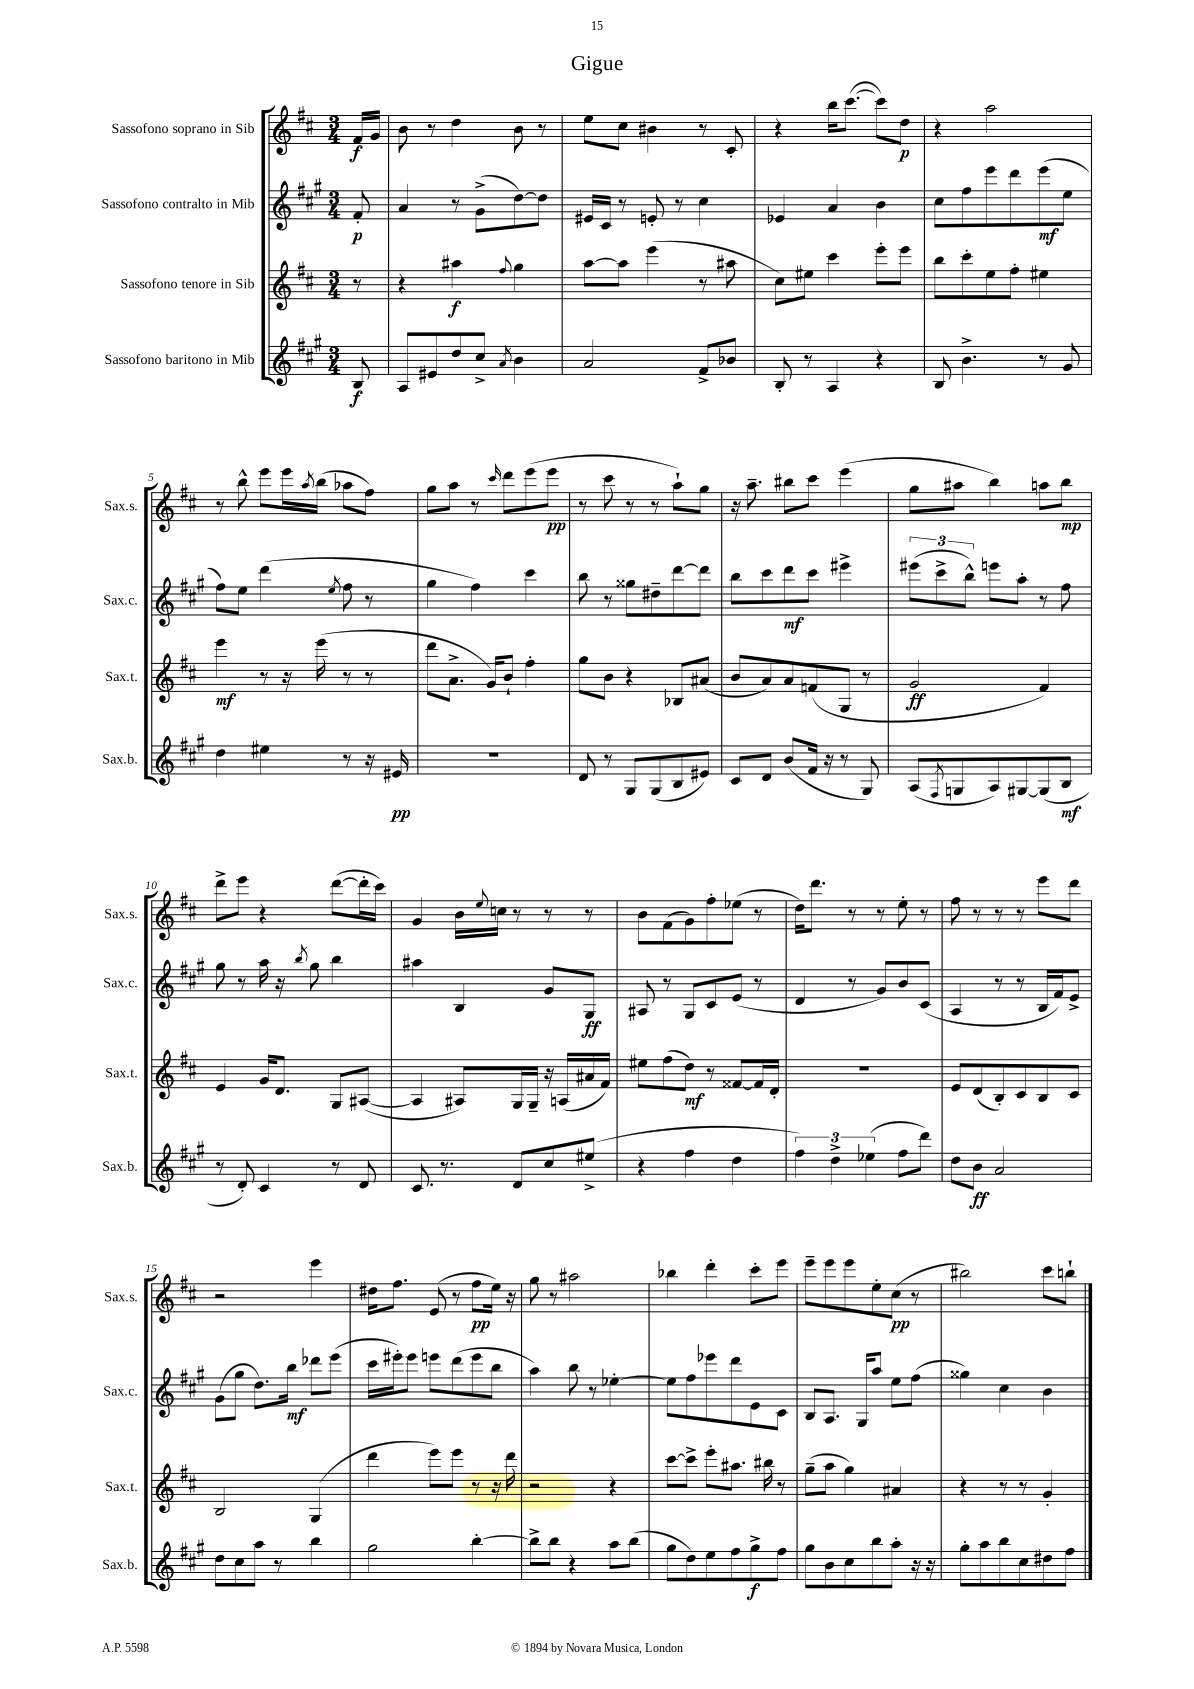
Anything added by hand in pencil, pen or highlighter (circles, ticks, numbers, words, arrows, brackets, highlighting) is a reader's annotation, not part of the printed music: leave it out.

**kern	**kern	**kern	**kern
*staff4	*staff3	*staff2	*staff1
*clefG2	*clefG2	*clefG2	*clefG2
*k[f#c#g#]	*k[f#c#]	*k[f#c#g#]	*k[f#c#]
*M3/4	*M3/4	*M3/4	*M3/4
8B	8r	8f#'	16f#
.	.	.	16g
=	=	=	=
8A	4r	4a	8b
8e#	.	.	8r
8dd	4aa#	8r	4dd
8cc#^	.	(8g#^	.
8qa	8qqff#	.	.
4b	4gg	[8dd)	8b
.	.	8dd]	8r
=	=	=	=
2a	[8aa	16e#	8ee
.	.	16c#	.
.	8aa]	8r	8cc#
.	(4eee	8e'	4b#
.	.	8r	.
8f#^	8r	4cc#	8r
8b-	8aa#	.	8c#'
=	=	=	=
8B'	8cc#)	4e-	4r
8r	8ee#	.	.
4A	4ccc#	4a	16bb
.	.	.	([8.ccc#
4r	8eee'	4b	8ccc#])
.	8eee	.	8dd
=	=	=	=
8B	8bb	8cc#	4r
4.b^	8ccc#'	8ff#	.
.	8ee	8eee	2aa
.	8ff#'	8ddd	.
8r	4ee#	(8eee	.
8g#	.	8ee	.
=	=	=	=
4dd	4eee	8ff#)	8r
.	.	8ee	8bb^^
4ee#	8r	(4ddd	8eee
.	16r	.	16eee
.	.	.	8qaa
.	(16eee	.	(16bb
.	.	8qee	.
8r	8r	8ff#	8aa-
16r	8r	8r	8ff#)
16e#	.	.	.
=	=	=	=
2.r	8ddd	4gg#	8gg
.	8.a^	.	8aa
.	.	4ff#)	8r
.	16g)	.	.
.	.	.	16qqccc#
.	8b`	.	8ddd
.	4ff#'	4ccc#	(8eee
.	.	.	8eee
=	=	=	=
8d	8gg	8bb	8r
8r	8b	8r	8ccc#
8G#	4r	8gg##	8r
(8G#	.	8dd#~	8r
8B	8B-	[8ddd	8aa`)
8e#)	(8a#	8ddd]	8gg
=	=	=	=
8c#	8b	8bb	16r
.	.	.	8.aa~
8d	8a)	8ccc#	.
(8b	8a	8ddd	8bb#
16f#	(8f	8ccc#	8ccc#
16r	.	.	.
8r	8G	4eee#^	(4eee
8G#)	8r	.	.
=	=	=	=
(8A	2g	(12eee#	8gg
.	.	12ccc#^	.
8qF#	.	.	.
8G	.	.	8aa#
.	.	12bb^^)	.
8A)	.	8eee	4bb)
[8G#	.	8aa'	.
(8G#]	4f#)	8r	8aa
8B	.	8ff#	8bb
=	=	=	=
8r	4e	8gg#	8ddd^
8d')	.	8r	8eee
4c#	16g	16aa	4r
.	8.d	16r	.
.	.	8qbb	.
.	.	8gg#	.
8r	8G	4bb	([8ddd
8d	([8A#	.	16ddd']
.	.	.	16ccc#)
=	=	=	=
8.c#	4A#]	4aa#	4g
8.r	.	.	.
.	8A#)	4B	16b
.	.	.	8qqee
.	.	.	16cc
8d	16G	.	8r
.	16G~	.	.
8cc#	16r	8g#	8r
.	(16A	.	.
(8ee#^	16a#	8G#	8r
.	16f#)	.	.
=	=	=	=
4r	8ee#	8A#	8b
.	(8ff#	8r	(8f#
4ff#	8dd)	8G#	8g)
.	8r	8c#	8ff#'
4dd	[8f##	(8e	(8ee-
.	16f##]	8r	8r
.	16d'	.	.
=	=	=	=
6ff#)	2.r	4d	16dd)
.	.	.	8.ddd
6dd^	.	.	.
.	.	8r	8r
(6ee-	.	.	.
.	.	8g#)	8r
8ff#	.	8b	8ee'
8ddd)	.	(8c#	8r
=	=	=	=
8dd	8e	4A	8ff#
8b	(8d	.	8r
2a	8B')	8r	8r
.	8c#	8r	8r
.	8B	16B	8eee
.	.	16f#)	.
.	8c#	8e^	8ddd
=	=	=	=
8dd	2B	(8g#	2r
8cc#	.	8gg#	.
8aa	.	8.dd)	.
8r	.	.	.
.	.	16bb	.
4bb	(4G	8ddd-	4eee
.	.	(8eee	.
=	=	=	=
2gg#	4ddd	16ccc#	16dd#
.	.	16eee#')	8.ff#
.	.	8eee#	.
.	8eee)	8eee	(8e
.	8eee	(8ddd	8r
[4bb'	8r	8eee	8ff#
.	16r	8bb	16ee)
.	16ddd	.	16r
=	=	=	=
8bb^]	2r	4aa)	8gg
8bb	.	.	8r
4r	.	8bb	2aa#
.	.	8r	.
8aa	4r	[4ee-'	.
(8bb	.	.	.
=	=	=	=
8gg#	[8ccc#	8ee-]	4bb-
8dd)	8ccc#^]	8ff#	.
8ee	8eee'	8eee-	4ddd'
8ff#	8.aa#	8ddd	.
8gg#^	.	8e	8ccc#'
.	16bb#	.	.
8ff#	8r	8c#	8eee
=	=	=	=
8gg#	(8gg~	8B	8eee~
8b	8aa	8.A	8eee
8cc#	4gg)	.	8eee
.	.	16G#	.
8bb	.	8aa	8ee'
8aa'	4a#	8ee	(8cc#
16r	.	(8ff#	8r
16r	.	.	.
=	=	=	=
8gg#'	4r	4gg##)	2bb#)
8aa	.	.	.
8bb	8r	4cc#	.
8cc#	8r	.	.
8dd#	4g'	4b	8ccc#
8ff#	.	.	8bb`
==	==	==	==
*-	*-	*-	*-
